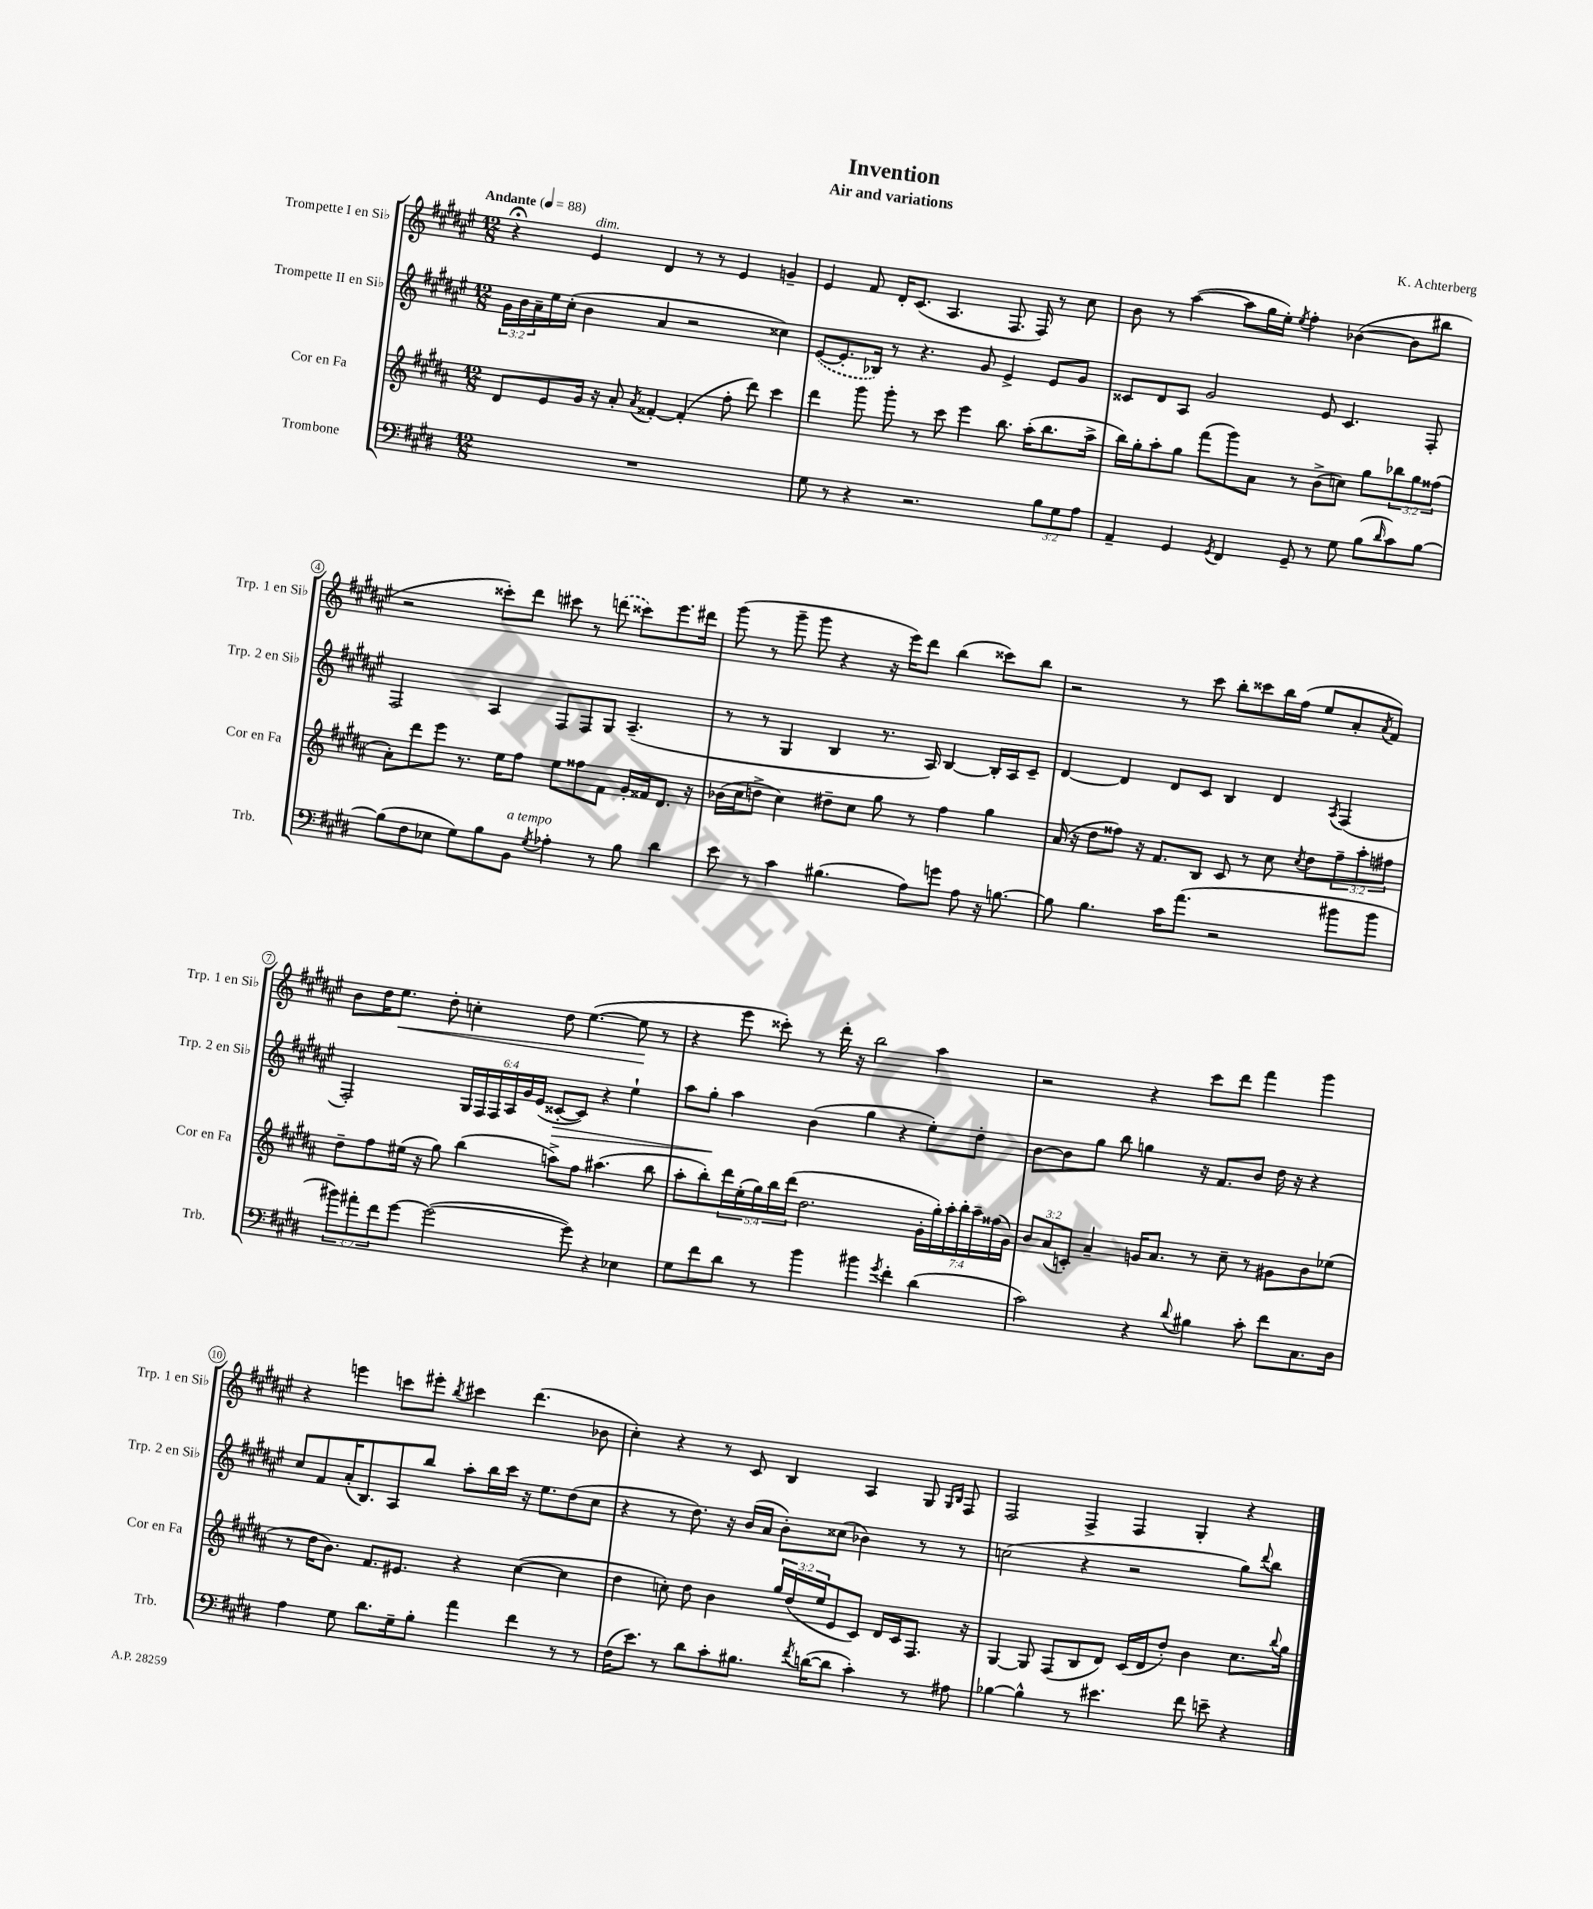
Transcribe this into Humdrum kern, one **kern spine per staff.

**kern	**kern	**kern	**dynam	**kern	**dynam
*part4	*part3	*part2	*part2	*part1	*part1
*staff4	*staff3	*staff2	*staff2	*staff1	*staff1
*I"Trombone	*I"Cor en Fa	*I"Trompette II en Si♭	*	*I"Trompette I en Si♭	*
*I'Trb.	*I'Cor en Fa	*I'Trp. 2 en Si♭	*	*I'Trp. 1 en Si♭	*
*clefF4	*clefG2	*clefG2	*	*clefG2	*
*k[f#c#g#d#]	*k[f#c#g#d#a#]	*k[f#c#g#d#a#e#]	*	*k[f#c#g#d#a#e#]	*
*M12/8	*M12/8	*M12/8	*	*M12/8	*
*MM88	*MM88	*MM88	*	*MM88	*
=1	=1	=1	=1	=1	=1
!	!	!	!	!LO:TX:a:B:t=Andante	!
1.r	8d#/L	24g#\LL	.	4r;<	.
.	.	24b\	.	.	.
.	.	24a#~\	.	.	.
.	8e/	16ee#\	.	.	.
.	.	(16cc#'\JJ	.	.	.
!	!	!	!	!LO:TX:a:i:t=dim.	!
.	16g#/Jk	4b\	.	4e#/	.
.	16r	.	.	.	.
.	8a#'/	.	.	.	.
.	8qa#/	.	.	.	.
.	[4f##X'/	4a#/	.	4d#/	.
.	(4f##'/]	2r	.	8r	.
.	.	.	.	8r	.
.	8ff#'\	.	.	4e#/	.
.	8ddd#\)	.	.	.	.
.	4ccc#\	4cc##X\)	.	4gn~/	.
=2	=2	=2	=2	=2	=2
8G#\	4ddd#\	([8e#/L	.	4e#/	.
8r	.	8.e#'/]	.	.	.
4r	8ggg#\	.	.	8f#/	.
.	.	16B-X/Jk)	.	.	.
.	8ggg#'\	8r	.	16d#'/KL	.
.	.	.	.	(8.c#/J	.
2.r	8r	4.r	.	.	.
.	8ccc#\	.	.	4.A#/	.
.	4eee\	.	.	.	.
.	.	8g#/	.	.	.
.	8.bb\	4e#^/	.	8.F#/	.
.	(16aa#'\KL	.	.	16F#/)	.
12B\L	8.bb\	8e#/L	.	8r	.
12G#\	.	.	.	.	.
.	.	8g#/J	.	8cc#\	.
12A\J	.	.	.	.	.
.	16aa#^\Jk	.	.	.	.
=3	=3	=3	=3	=3	=3
4AA~/	16bb\LL)	8c##X/L	.	8b\	.
.	16gg#'\J	.	.	.	.
.	8aa#'\	8d#/	.	8r	.
4GG#/	8gg#\J	8A#/J	.	([4aa#\	.
.	(8fff#\L	2g#/	.	.	.
8qGG#/	.	.	.	.	.
4FF#/	8ggg#\)	.	.	8aa#\L]	.
.	8a#\J	.	.	16gg#\L	.
.	.	.	.	16ee#'\JJ)	.
.	.	.	.	8qee#/	.
8GG#~/	8r	.	.	4ff#'\	.
8r	(8b^\L	8e#/	.	.	.
8G#\	8ccn\J)	4.c##/	.	([4b-X\	.
(8B\L	8gg#\L	.	.	.	.
16qqd#/	.	.	.	.	.
8c#\)	12bb-X\	.	.	8b-\L]	.
.	12gg#\	.	.	.	.
[8B\J	.	8F#'/	.	8bb#X\J	.
.	(12ff##X\J	.	.	.	.
!!LO:LB:g=z
=4	=4	=4	=4	=4	=4
(8B\L]	8a#'\L)	2F#/	.	2r	.
8F#\	8ddd#\	.	.	.	.
8E-X\J	8eee\J	.	.	.	.
8G#\L)	8.r	.	.	.	.
8B\	.	4A#/	.	8ccc##X'\L)	.
.	16ee\KL	.	.	.	.
!LO:TX:a:i:t=a tempo	!	!	!	!	!
8BB\J	8ff#\J	.	.	8ddd#\J	.
8qG#/	.	.	.	.	.
4A-X'\	8ee\L	8F#/L	.	8ccc#X\	.
.	8ff##X\	8F#/	.	8r	.
8r	8f#\J	8G#/J	.	(8dddn\	.
8B\	16g#'/LL	(4.A#~/	.	8ccc##X\L)	.
.	16f##X/J	.	.	.	.
4d#\	8.d#/J	.	.	8.eee#\	.
.	16r	.	.	16ddd#X\Jk	.
=5	=5	=5	=5	=5	=5
8e\	(16b-X\LL	8r	.	(8ggg#\	.
.	16cc#\J	.	.	.	.
8r	8ddn^\J	8r	.	8r	.
4c#\	4cc#\)	4G#/	.	8ggg#~\	.
.	.	.	.	8ggg#\	.
(4.B#X\	8dd#X~\L	4B/	.	4r	.
.	8cc#\J	.	.	.	.
.	8gg#\	8.r	.	16r	.
.	.	.	.	16eee#\KL)	.
8A\L)	8r	.	.	8ddd#\J	.
.	.	16A#/)	.	.	.
8gn\J	4ff#\	[4B/	.	(4bb\	.
8A\	.	.	.	.	.
16r	4gg#\	16B'/LL]	.	8ccc##X\L)	.
[8.Bn\	.	16A#/J	.	.	.
.	.	8c#~/J	.	8bb\J	.
=6	=6	=6	=6	=6	=6
8B\]	(16a#/	[4d#/	.	2r	.
.	16r	.	.	.	.
4.B\	8dd#\L	.	.	.	.
.	8ff##X\J)	4d#/]	.	.	.
.	16r	.	.	.	.
.	8.f#/L	.	.	.	.
16c#\KL	.	8d#/L	.	8r	.
(8.a\J	.	.	.	.	.
.	8B/J	8c#/J	.	8ccc#\	.
2r	8c#/	4B/	.	8bb'\L	.
.	8r	.	.	8ccc##X\	.
.	8cc#\	4d#/	.	16bb\L	.
.	.	.	.	(16ff#\JJ	.
.	8qcc#/	.	.	.	.
.	8dd#\L	.	.	8ee#/L	.
.	.	8qA#/	.	.	.
8b#X\L	12ff##~\	(4F#/	.	8a#'/	.
.	12aa#'\	.	.	.	.
.	.	.	.	8qa#/	.
8b#\J	.	.	.	8f#/J)	.
.	12ff#X\J	.	.	.	.
!!LO:LB:g=z
=7	=7	=7	=7	=7	=7
12b#X\L)	8dd#~\L	2F#'/)	.	8b\L	.
12a#X'\	.	.	.	.	.
.	8ff#\	.	.	16dd#\K	.
12f#\	.	.	.	.	.
!	!	!	!	!	!LO:HP:b
.	.	.	.	8.ee#\J	<
[8g#\J	(16ee#X\Jk	.	.	.	.
.	16r	.	.	.	.
(2g#\_	8gg#\)	.	.	8dd#'\	.
.	(4bb\	24G#/LL	.	4ccn'\	.
.	.	24F#/	.	.	.
.	.	24F#/	.	.	.
.	.	24A#/	.	.	.
.	.	24g#/	.	.	.
.	.	(24e#/JJ	.	.	.
!	!	!	!LO:HP:b	!	!
.	8aan^\L)	[8c##X'/L	>	8dd#\	.
8g#\])	8ff#\J	8c##/J])	.	([4.ee#\	.
4r	(4.aa#X\	4r	.	.	.
4E-X\	.	4ee#`\	.	8ee#\]	.
.	8bb\	.	.	8r	[
=8	=8	=8	=8	=8	=8
8G#\L	8aa#'\L	8aa#\L	.	4r	.
8f#\	8bb'\)	8gg#'\J	.	.	.
8d#\J	20ddd#\L	4aa#\	]	8eee#\	.
.	(20ee'\	.	.	.	.
.	20gg#\)	.	.	.	.
8r	.	.	.	8ccc##X'\)	.
.	20bb\	.	.	.	.
.	(20ddd#\JJ	.	.	.	.
4b\	2.dd#\	(4b\	.	8r	.
.	.	.	.	16ddd#'\	.
.	.	.	.	16r	.
4b#X\	.	4gg#\	.	2bb\	.
8qg#/	.	.	.	.	.
4f#'\	.	4r	.	.	.
(4d#\	28g#'\LL	8ee#'\L)	.	4aa#\	.
.	28gg#'\)	.	.	.	.
.	28aa#'\	.	.	.	.
.	28bb'\	.	.	.	.
.	.	8dd#'\J	.	.	.
.	28aa#~\	.	.	.	.
.	(28ff##X\	.	.	.	.
.	28g#\JJ)	.	.	.	.
=9	=9	=9	=9	=9	=9
2c#\)	12b/L	[8b\L	.	2r	.
.	(12a#/	.	.	.	.
.	.	8b\]	.	.	.
.	12cn'/J)	.	.	.	.
.	4a#~/	8gg#\J	.	.	.
.	.	8bb\	.	.	.
4r	16gn/KL	4ggn\	.	4r	.
.	8.a#/J	.	.	.	.
8qqd#/	.	.	.	.	.
4B#X\	8r	16r	.	8ccc#\L	.
.	.	8.f#/L	.	.	.
.	8cc#~\	.	.	8ddd#\J	.
8c#'\	8r	8b/J	.	4fff#\	.
8f#\L	8g#X\L	16dd#\	.	.	.
.	.	16r	.	.	.
8.C#\	8b\	4r	.	4ggg#\	.
.	(8ee-X\J	.	.	.	.
16D#\Jk	.	.	.	.	.
!!LO:LB:g=z
=10	=10	=10	=10	=10	=10
4A\	8r	8cc#/L	.	4r	.
.	16dd#\KL	8f#/	.	.	.
.	8.b\J)	.	.	.	.
8G#\	.	(16a#'/K	.	4eeen\	.
.	.	8.B/)	.	.	.
8.d#\L	8.f#/L	.	.	.	.
.	.	8A#/	.	8cccn\L	.
16G#~\k	8.e#X/J	.	.	.	.
8B'\J	.	8bb/J	.	8eee#X'\J	.
.	.	.	.	8qbb/	.
4a\	4r	8aa#'\L	.	4ccc#X\	.
.	.	16bb\L	.	.	.
.	.	16ccc#\JJ	.	.	.
4f#\	([4cc#\	16r	.	(4.ddd#\	.
.	.	8.ee#\L	.	.	.
8r	4cc#\]	(8dd#\	.	.	.
8r	.	8cc#\J	.	8b-X\	.
=11	=11	=11	=11	=11	=11
(16F#\KL	4dd#\	4r	.	4cc#'\)	.
8.e\J)	.	.	.	.	.
8r	8ccn'\)	8r	.	4r	.
8d#\L	8dd#\	8.dd#\)	.	.	.
8c#'\	4b\	.	.	8r	.
.	.	16r	.	.	.
8.B#X\J	.	(16b/LL	.	8c#/	.
.	.	16a#/JJ	.	.	.
.	24gg#/LL	8b'\L)	.	4B/	.
.	(24dd#/	.	.	.	.
8qf#/	.	.	.	.	.
([16dn\KL	.	.	.	.	.
.	24ee/J	.	.	.	.
8d\J]	8e/	(8cc##X\J	.	.	.
4c#'\)	8c#/J)	4b-X\)	.	4A#/	.
.	16d#/LL	.	.	.	.
.	16c#/J	.	.	.	.
8r	8.F#/J	8r	.	8G#/	.
.	.	.	.	16qqG#/LL	.
.	.	.	.	16qqB/JJ	.
8A#X\	.	8r	.	8F#/	.
.	16r	.	.	.	.
=12	=12	=12	=12	=12	=12
[4B-X\	[4G#/	(2ccn\	.	2F#/	.
4B-^^\]	8G#/]	.	.	.	.
.	(8F#/L	.	.	.	.
8r	8B/	4r	.	4F#^/	.
4.e#X\	8d#/J)	.	.	.	.
.	(16c#/LL	2r	.	4F#/	.
.	16d#/J	.	.	.	.
.	8dd#'/J)	.	.	.	.
8f#\	4b\	.	.	4G#'/	.
8en~\	.	.	.	.	.
4r	8.cc#\L	8gg#\L)	.	4r	.
.	.	8qqddd#/	.	.	.
.	.	8bb\J	.	.	.
.	8qqbb/	.	.	.	.
.	16gg#\Jk	.	.	.	.
==	==	==	==	==	==
*-	*-	*-	*-	*-	*-
